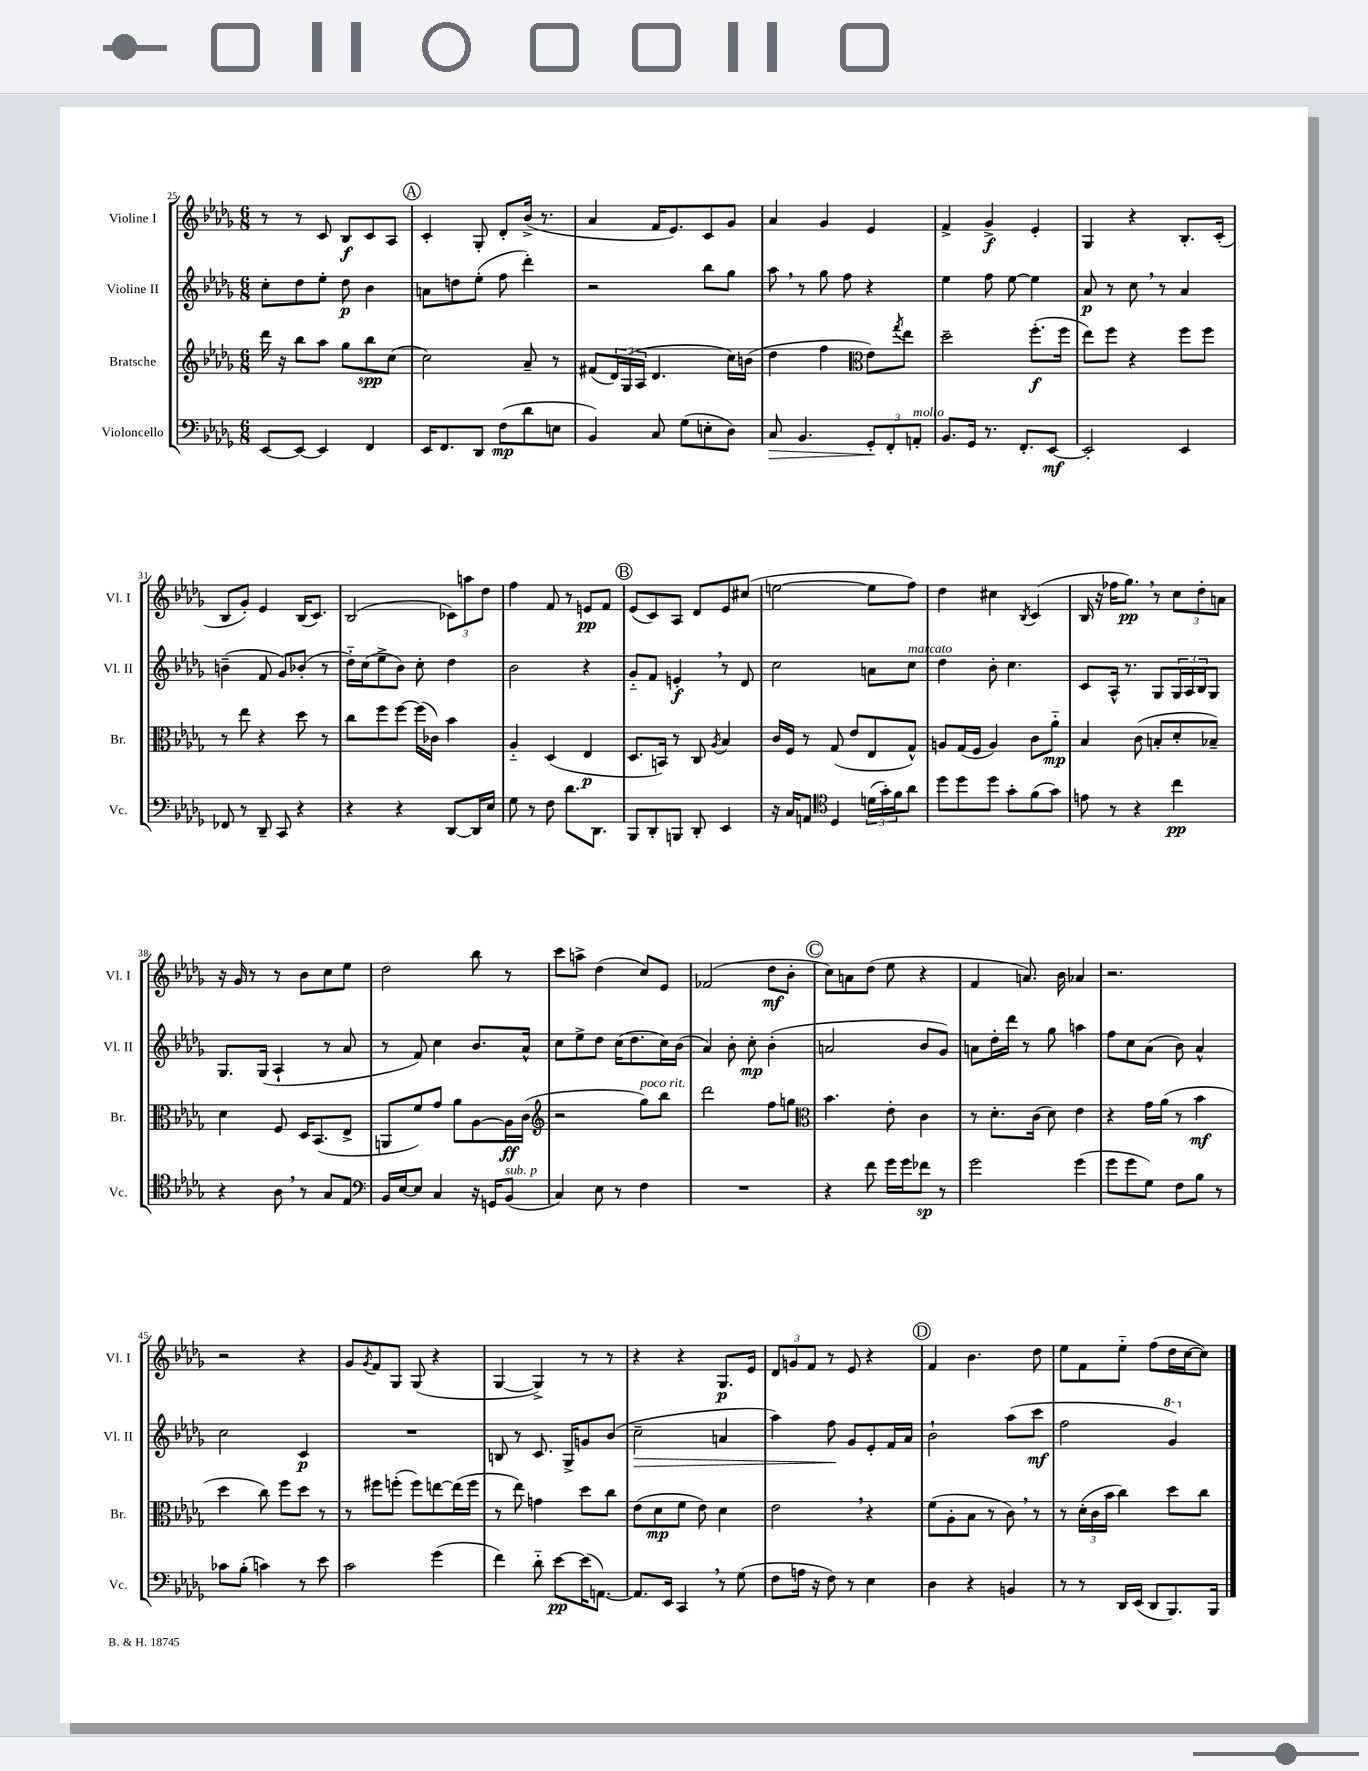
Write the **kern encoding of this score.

**kern	**dynam	**kern	**dynam	**kern	**dynam	**kern	**dynam
*part4	*part4	*part3	*part3	*part2	*part2	*part1	*part1
*staff4	*staff4	*staff3	*staff3	*staff2	*staff2	*staff1	*staff1
*I"Violoncello	*	*I"Bratsche	*	*I"Violine II	*	*I"Violine I	*
*I'Vc.	*	*I'Br.	*	*I'Vl. II	*	*I'Vl. I	*
*clefF4	*	*clefG2	*	*clefG2	*	*clefG2	*
*k[b-e-a-d-g-]	*	*k[b-e-a-d-g-]	*	*k[b-e-a-d-g-]	*	*k[b-e-a-d-g-]	*
*M6/8	*	*M6/8	*	*M6/8	*	*M6/8	*
=25	=25	=25	=25	=25	=25	=25	=25
[8EE-/L	.	16ddd-\	.	8cc'\L	.	8r	.
.	.	16r	.	.	.	.	.
8EE-/J_	.	8bb-\L	.	8dd-\	.	8r	.
4EE-/]	.	8aa-\J	.	8ee-'\J	.	8c/	.
.	.	8gg-\L	.	8dd-\	p	8B-/L	f
4FF/	.	8bb-\	spp	4b-\	.	8c/	.
.	.	(8cc\J	.	.	.	8A-/J	.
!!LO:REH:place=s1:t=A
=26	=26	=26	=26	=26	=26	=26	=26
16EE-/KL	.	2cc\)	.	8an\L	.	4c'/	.
8.FF/	.	.	.	.	.	.	.
.	.	.	.	8ddn\	.	.	.
8DD-/J	.	.	.	(8ee-'\J	.	8G-'/	.
(8F\L	mp	.	.	8ff\	.	8d-'/L	.
8d-\	.	8a-~/	.	4ddd-'\)	.	(16b-^/Jk	.
.	.	.	.	.	.	8.r	.
8En\J	.	8r	.	.	.	.	.
=27	=27	=27	=27	=27	=27	=27	=27
4BB-/)	.	(8f#X/L	.	2r	.	4a-/	.
.	.	24d-/L)	.	.	.	.	.
.	.	(24G-/	.	.	.	.	.
.	.	24A-/JJ	.	.	.	.	.
8C/	.	4.d-/	.	.	.	16f/KL	.
.	.	.	.	.	.	8.e-/)	.
(8G-\L	.	.	.	.	.	.	.
8En'\	.	.	.	8bb-\L	.	8c/	.
8D-\J)	.	16cc\LL)	.	8gg-\J	.	8g-/J	.
.	.	(16bn\JJ	.	.	.	.	.
=28	=28	=28	=28	=28	=28	=28	=28
!	!LO:HP:b	!	!	!	!	!	!
8C/	>	4dd-\	.	8aa-,\	.	4a-/	.
4.BB-/	.	.	.	8r	.	.	.
.	.	4ff\	.	8gg-\	.	4g-/	.
.	.	.	.	8ff\	.	.	.
*	*	*clefC3	*	*	*	*	*
12GG-'/L	.	8e-\L)	.	4r	.	4e-/	.
12FF'/	]	.	.	.	.	.	.
.	.	8qgg-/	.	.	.	.	.
.	.	8ee-\J	.	.	.	.	.
!LO:TX:a:i:t=molto	!	!	!	!	!	!	!
12AAn'/J	.	.	.	.	.	.	.
=29	=29	=29	=29	=29	=29	=29	=29
8.BB-/L	.	2dd-~\	.	4ee-\	.	4f^/	.
16GG-/Jk	.	.	.	.	.	.	.
8.r	.	.	.	8ff\	.	4g-^/	f
.	.	.	.	[8ee-\	.	.	.
8.FF'/L	.	.	.	.	.	.	.
.	.	(8.ff'\L	f	4ee-\]	.	4e-'/	.
[8EE-/J	mf	.	.	.	.	.	.
.	.	16ff\Jk	.	.	.	.	.
=30	=30	=30	=30	=30	=30	=30	=30
2EE-'/]	.	8ee-\L)	.	8a-/	p	4G-/	.
.	.	8ff\J	.	8r	.	.	.
.	.	4r	.	8cc,\	.	4r	.
.	.	.	.	8r	.	.	.
4EE-/	.	8ff\L	.	4a-/	.	8.B-'/L	.
.	.	8ff\J	.	.	.	.	.
.	.	.	.	.	.	(16c'/Jk	.
!!LO:LB:g=z
=31	=31	=31	=31	=31	=31	=31	=31
8FF-X/	.	8r	.	(4bn~\	.	8B-/L	.
8r	.	8ee-\	.	.	.	8g-'/J)	.
8DD-~/	.	4r	.	8f/	.	4e-/	.
8CC/	.	.	.	8g-/L)	.	.	.
4r	.	8dd-\	.	(8b-X'/J	.	(16B-/KL	.
.	.	.	.	.	.	8.c/J)	.
.	.	8r	.	8r	.	.	.
=32	=32	=32	=32	=32	=32	=32	=32
4r	.	8cc\L	.	16dd-\LL)	.	(2B-/	.
.	.	.	.	(16cc\J	.	.	.
.	.	8ff\	.	8ee-^\	.	.	.
4r	.	[8ff\J	.	8b-\J)	.	.	.
.	.	(16ff\LL]	.	8cc'\	.	.	.
.	.	16c-X\JJ)	.	.	.	.	.
[8DD-/L	.	4b-\	.	4dd-\	.	12c-X\L)	.
.	.	.	.	.	.	12aan\	.
16DD-/L]	.	.	.	.	.	.	.
.	.	.	.	.	.	12dd-\J	.
16E-/JJ	.	.	.	.	.	.	.
=33	=33	=33	=33	=33	=33	=33	=33
8G-\	.	4A-/	.	2b-\	.	4ff\	.
8r	.	.	.	.	.	.	.
8F\	.	(4D-/	.	.	.	8f/	.
8.d-\L	.	.	.	.	.	8r	.
.	.	4E-/	p	4r	.	8en/L	pp
8.DD-\J	.	.	.	.	.	.	.
.	.	.	.	.	.	8f/J	.
!!LO:REH:place=s1:t=B
=34	=34	=34	=34	=34	=34	=34	=34
8BBB-/L	.	8.D-/L	.	8g-/L	.	(8e-/L	.
8DD-'/	.	.	.	8f/J	.	8c/)	.
.	.	16BBn/Jk)	.	.	.	.	.
8BBBn/J	.	8r	.	4en',/	f	8A-/J	.
8DD-'/	.	8C/	.	.	.	8d-/L	.
.	.	8qA-/	.	.	.	.	.
4EE-/	.	4B-/	.	8r	.	8e-/	.
.	.	.	.	8d-/	.	(8cc#X/J	.
=35	=35	=35	=35	=35	=35	=35	=35
16r	.	16c/LL	.	2cc\	.	[2een\	.
16C/KL	.	16F/JJ	.	.	.	.	.
8AAn/J	.	8r	.	.	.	.	.
*clefC4	*	*	*	*	*	*	*
4D-/	.	(8G-/	.	.	.	.	.
.	.	8e-/L	.	.	.	.	.
(24dn\LL	.	8E-/	.	8an\L	.	8ee\L]	.
24g-'\)	.	.	.	.	.	.	.
24f\J	.	.	.	.	.	.	.
!	!	!	!	!LO:TX:a:i:t=marcato	!	!	!
8a-\J	.	8G-^^/J)	.	8cc\J	.	8ff\J)	.
=36	=36	=36	=36	=36	=36	=36	=36
8dd-\L	.	8An/L	.	4dd-\	.	4dd-\	.
8dd-\	.	(16G-/L	.	.	.	.	.
.	.	16F/JJ	.	.	.	.	.
8dd-\J	.	4A/)	.	8b-'\	.	4cc#X\	.
8g-'\L	.	.	.	4.cc\	.	.	.
.	.	.	.	.	.	8qB-/	.
(8f\	.	8c\L	.	.	.	(4c/	.
8g-\J)	.	8a-\J	mp	.	.	.	.
=37	=37	=37	=37	=37	=37	=37	=37
8en\	.	4B-/	.	8c/L	.	16B-/	.
.	.	.	.	.	.	16r	.
8r	.	.	.	16A-^^/Jk	.	16ff-X\KL	.
.	.	.	.	8.r	.	8.gg-,\J)	pp
4r	.	(8c\	.	.	.	.	.
.	.	8Bn'/L	.	8G-/L	.	8r	.
4cc\	pp	8d-'/	.	24G-/L	.	12cc\L	.
.	.	.	.	24A-/	.	.	.
.	.	.	.	24B-/J	.	12dd-'\	.
.	.	8B-X~/J)	.	8G-/J	.	.	.
.	.	.	.	.	.	12an\J	.
!!LO:LB:g=z
=38	=38	=38	=38	=38	=38	=38	=38
4r	.	4d-\	.	8.G-/L	.	16r	.
.	.	.	.	.	.	16g-/	.
.	.	.	.	.	.	8r	.
.	.	.	.	(16G-/Jk	.	.	.
8A-,\	.	8F/	.	4A-`/	.	8r	.
8r	.	16D-/KL	.	.	.	8b-\L	.
.	.	(8.BB-/	.	.	.	.	.
8G-/L	.	.	.	8r	.	8cc\	.
8E-/J	.	8E-^/J	.	8a-/	.	8ee-\J	.
=39	=39	=39	=39	=39	=39	=39	=39
*clefF4	*	*	*	*	*	*	*
16BB-/LL	.	8AAn/L	.	8r	.	2dd-\	.
[16E-/J	.	.	.	.	.	.	.
8E-/J]	.	8f/)	.	8f/)	.	.	.
4C/	.	8g-/J	.	4cc\	.	.	.
.	.	8a-\L	.	.	.	.	.
16r	.	[8A-\	.	8.b-/L	.	8bb-\	.
16GGn/KL	.	.	.	.	.	.	.
!LO:TX:a:i:t=sub. p	!	!	!	!	!	!	!
(8BB-/J	.	16A-\L]	ff	.	.	8r	.
.	.	(16c\JJ	.	16a-^^/Jk	.	.	.
=40	=40	=40	=40	=40	=40	=40	=40
*	*	*clefG2	*	*	*	*	*
4C/)	.	2r	.	8cc\L	.	8ccc\L	.
.	.	.	.	8ee-^\	.	8aan^\J	.
8E-\	.	.	.	8dd-\J	.	(4dd-\	.
8r	.	.	.	(16cc\KL	.	.	.
.	.	.	.	8.dd-\	.	.	.
!	!	!LO:TX:a:i:t=poco rit.	!	!	!	!	!
4F\	.	8gg-\L)	.	.	.	8cc/L)	.
.	.	8bb-\J	.	16cc\L)	.	8e-/J	.
.	.	.	.	(16b-\JJ	.	.	.
=41	=41	=41	=41	=41	=41	=41	=41
2.r	.	2ddd-\	.	4a-/)	.	(2f-X/	.
.	.	.	.	8b-'\	.	.	.
.	.	.	.	8cc'\	mp	.	.
.	.	8ff\L	.	(4b-'\	.	8dd-\L	mf
.	.	8ggn\J	.	.	.	8b-'\J	.
!!LO:REH:place=s1:t=C
=42	=42	=42	=42	=42	=42	=42	=42
*	*	*clefC3	*	*	*	*	*
4r	.	4.b-\	.	2an/	.	8cc\L)	.
.	.	.	.	.	.	8an\	.
8f\	.	.	.	.	.	(8dd-\J	.
16g-\LL	.	8e-'\	.	.	.	8ee-\	.
16g-\J	.	.	.	.	.	.	.
8f-X\J	sp	4c\	.	8b-/L	.	4r	.
8r	.	.	.	8g-/J)	.	.	.
=43	=43	=43	=43	=43	=43	=43	=43
2g-\	.	8r	.	8an\L	.	4f/	.
.	.	8.d-'\L	.	16dd-'\L	.	.	.
.	.	.	.	16ddd-\JJ	.	.	.
.	.	.	.	8r	.	8.an/)	.
.	.	(16c\Jk	.	.	.	.	.
.	.	8d-\)	.	8gg-\	.	.	.
.	.	.	.	.	.	16b-\	.
(4g-\	.	4e-\	.	4aan\	.	4a-X/	.
=44	=44	=44	=44	=44	=44	=44	=44
8g-\L	.	4r	.	8ff\L	.	2.r	.
8g-\	.	.	.	8cc\	.	.	.
8G-\J)	.	16g-\LL	.	(8a-\J	.	.	.
.	.	(16a-\JJ	.	.	.	.	.
8F\L	.	8r	.	8b-\)	.	.	.
8B-\J	.	4b-\	mf	4a-^^/	.	.	.
8r	.	.	.	.	.	.	.
!!LO:LB:g=z
=45	=45	=45	=45	=45	=45	=45	=45
8c-X\L	.	4dd-\	.	2cc\	.	2r	.
(8B-'\J	.	.	.	.	.	.	.
4cn\)	.	8cc\)	.	.	.	.	.
.	.	8ff\L	.	.	.	.	.
8r	.	8dd-\J	.	4c/	p	4r	.
8e-\	.	8r	.	.	.	.	.
=46	=46	=46	=46	=46	=46	=46	=46
2c\	.	8r	.	2.r	.	8g-/L	.
.	.	.	.	.	.	8qg-/	.
.	.	8ff#X\L	.	.	.	8f/	.
.	.	(8ffn'\J	.	.	.	8G-/J	.
.	.	8ff\L)	.	.	.	(8G-/	.
(4g-\	.	[8een\	.	.	.	4r	.
.	.	(16ee\L]	.	.	.	.	.
.	.	16ff\JJ	.	.	.	.	.
=47	=47	=47	=47	=47	=47	=47	=47
4f\)	.	8r	.	8Bn/	.	[4G-/	.
.	.	8ee-\)	.	8r	.	.	.
8d-\	.	4gn\	.	8.c/	.	4G-^/])	.
[8e-\L	pp	.	.	.	.	.	.
.	.	.	.	16G-^/KL	.	.	.
(16e-\K]	.	8dd-\L	.	8gn/	.	8r	.
[8.AAn\J)	.	.	.	.	.	.	.
.	.	8cc\J	.	(8b-/J	.	8r	.
=48	=48	=48	=48	=48	=48	=48	=48
!	!	!	!	!	!LO:HP:b	!	!
8.AA/L]	.	(8e-\L	.	2cc~\	>	4r	.
.	.	8d-\	mp	.	.	.	.
16EE-/Jk	.	.	.	.	.	.	.
4CC,/	.	8f\J	.	.	.	4r	.
.	.	8e-\)	.	.	.	.	.
8r	.	4d-\	.	4an/	.	8.G-/L	p
(8G-\	.	.	.	.	.	.	.
.	.	.	.	.	.	16e-/Jk	.
=49	=49	=49	=49	=49	=49	=49	=49
8F\L	.	2e-,\	.	4aa-\)	.	12d-/L	.
.	.	.	.	.	.	12gn/	.
16An\Jk	.	.	.	.	.	.	.
.	.	.	.	.	.	12f/J	.
16r	.	.	.	.	.	.	.
8F\)	.	.	.	8ff\	.	8r	.
8r	.	.	.	8g-/L	]	8e-/	.
4E-\	.	4r	.	8e-'/	.	4r	.
.	.	.	.	16f/L	.	.	.
.	.	.	.	16a-/JJ	.	.	.
!!LO:REH:place=s1:t=D
=50	=50	=50	=50	=50	=50	=50	=50
4D-\	.	(8f\L	.	2b-`\	.	4f/	.
.	.	8A-'\	.	.	.	.	.
4r	.	8B-\J	.	.	.	4.b-\	.
.	.	8r	.	.	.	.	.
4BBn/	.	8c,\)	.	(8aa-\L	.	.	.
.	.	8r	.	8ccc\J	mf	8dd-\	.
=51	=51	=51	=51	=51	=51	=51	=51
8r	.	8r	.	2ff\	.	8ee-\L	.
8r	.	(24d-'\LL	.	.	.	8f\	.
.	.	24c\	.	.	.	.	.
.	.	24b-\JJ	.	.	.	.	.
16DD-/LL	.	4cc\)	.	.	.	8ee-\J	.
(16EE-/JJ	.	.	.	.	.	.	.
8DD-/L	.	.	.	.	.	(8ff\L	.
*	*	*	*	*8va	*	*	*
8.BBB-/)	.	8dd-\L	.	4gg-/)	.	16dd-\L	.
.	.	.	.	.	.	[16cc\J	.
.	.	8cc\J	.	.	.	8cc\J])	.
16BBB-/Jk	.	.	.	.	.	.	.
*	*	*	*	*X8va	*	*	*
==	==	==	==	==	==	==	==
*-	*-	*-	*-	*-	*-	*-	*-
